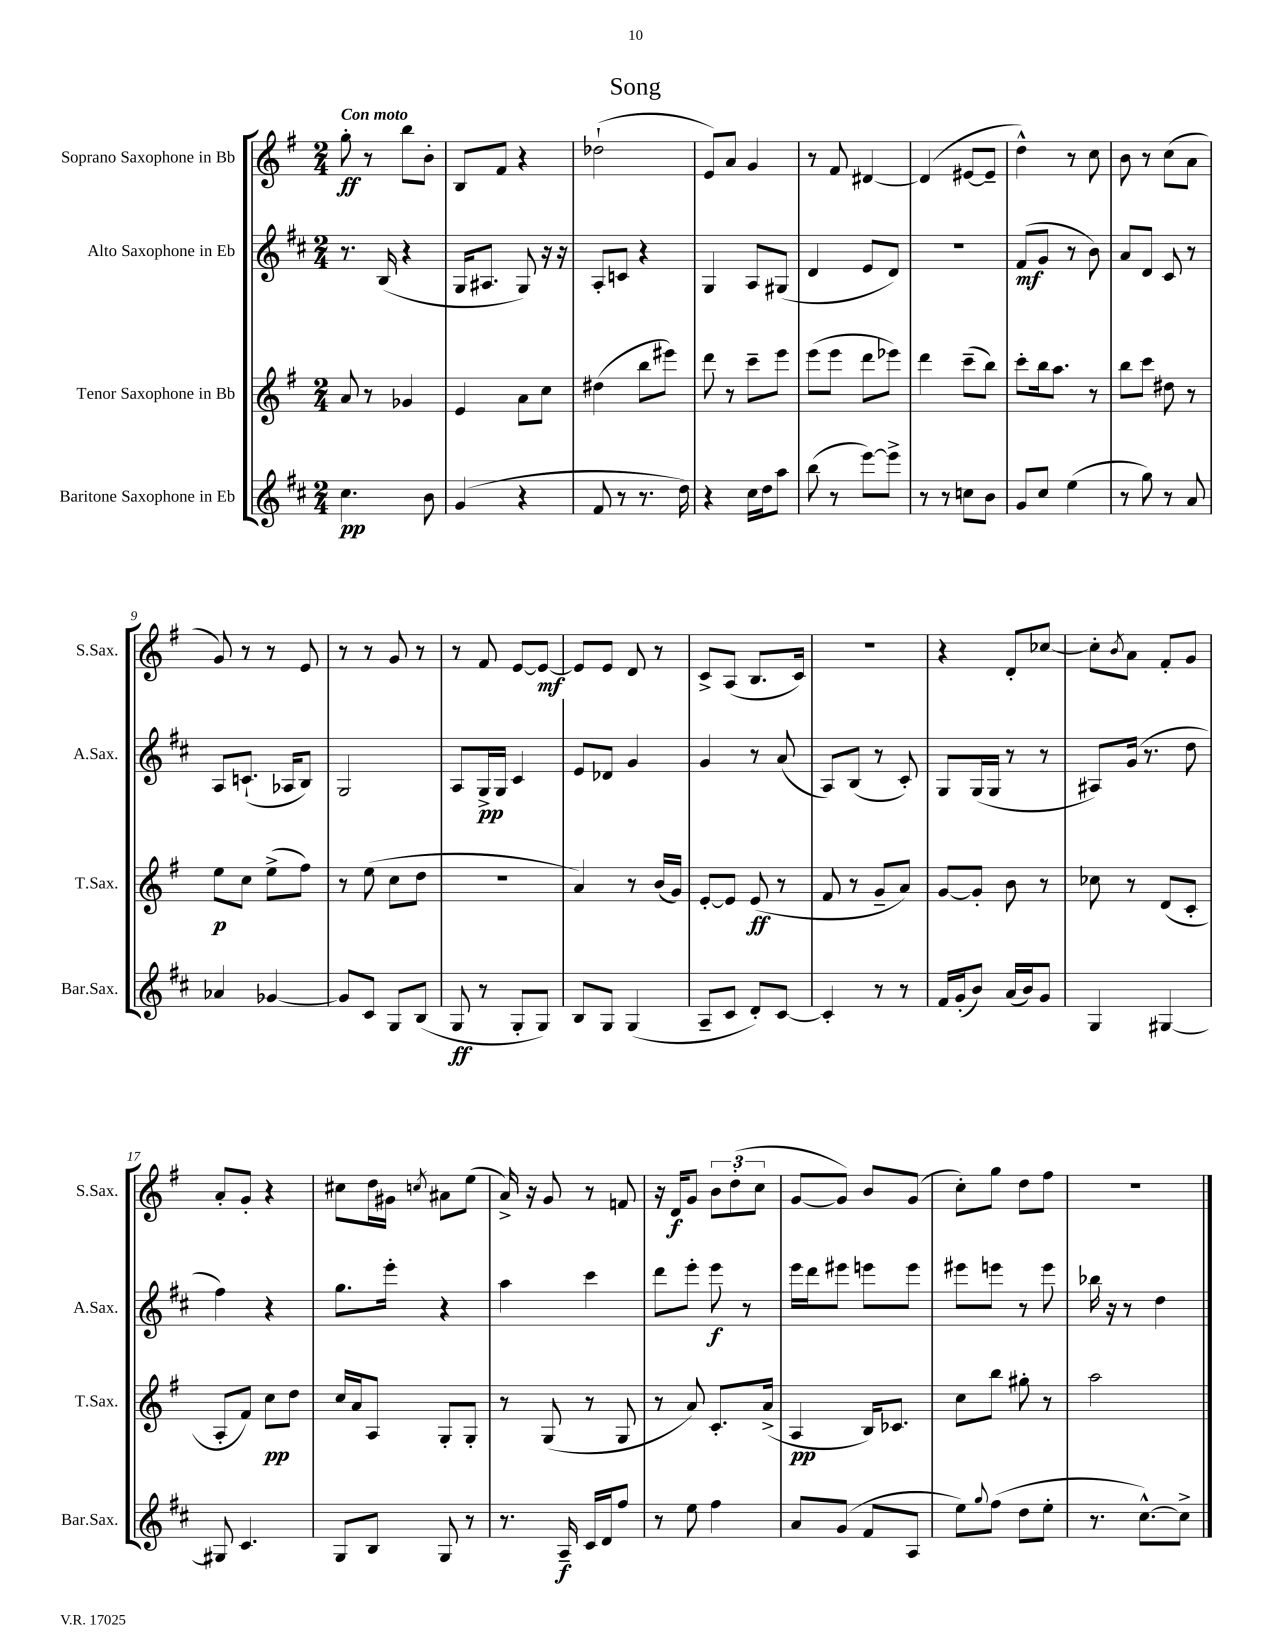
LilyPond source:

\header { title = "Song" }
<<
\new StaffGroup <<
\new Staff = "s0" \with { instrumentName = "Soprano Saxophone in Bb" shortInstrumentName = "S.Sax." } {
    \clef treble \key g \major \numericTimeSignature \time 2/4 \tempo "Con moto"
    g''8-.\ff r8 b''8 b'8-. |
    b8 fis'8 r4 |
    des''2-!( |
    e'8) a'8 g'4 |
    r8 fis'8 dis'4~ |
    dis'4( eis'8~ eis'8-- |
    d''4-^) r8 c''8 |
    b'8 r8 c''8( a'8 |
    g'8) r8 r8 e'8 |
    r8 r8 g'8 r8 |
    r8 fis'8 e'8~ e'8~\mf |
    e'8 e'8 d'8 r8 |
    c'8-> a8( b8. c'16) |
    R2 |
    r4 d'8-. ces''8~ |
    ces''8-. \acciaccatura { b'8 } a'8 fis'8-. g'8 |
    a'8-. g'8-. r4 |
    cis''8 d''16 gis'16 \acciaccatura { c''8 } ais'8 e''8( |
    a'16->) r16 g'8 r8 f'8 |
    r16 d'16\f g'8 \tuplet 3/2 { b'8 d''8-.( c''8 } |
    g'8~ g'8) b'8 g'8( |
    c''8-.) g''8 d''8 fis''8 |
    R2 \bar "|." |
}
\new Staff = "s1" \with { instrumentName = "Alto Saxophone in Eb" shortInstrumentName = "A.Sax." } {
    \clef treble \key d \major \numericTimeSignature \time 2/4
    r8. b16( r4 |
    g16 ais8. g8) r16 r16 |
    a8-. c'8 r4 |
    g4 a8 gis8( |
    d'4 e'8 d'8) |
    R2 |
    fis'8\mf( g'8 r8 b'8) |
    a'8 d'8 cis'8 r8 |
    a8 c'8.-!( aes16 b8) |
    g2 |
    a8 g16->\pp g16 cis'4 |
    e'8 des'8 g'4 |
    g'4 r8 a'8( |
    a8) b8( r8 cis'8-.) |
    g8 g16( g16 r8 r8 |
    ais8) g'16( r8. d''8 |
    fis''4) r4 |
    g''8. e'''16-. r4 |
    a''4 cis'''4 |
    d'''8 e'''8-. e'''8\f r8 |
    e'''16 d'''16 eis'''8 e'''8 e'''8 |
    eis'''8 e'''8 r8 e'''8 |
    bes''16 r16 r8 d''4 \bar "|." |
}
\new Staff = "s2" \with { instrumentName = "Tenor Saxophone in Bb" shortInstrumentName = "T.Sax." } {
    \clef treble \key g \major \numericTimeSignature \time 2/4
    a'8 r8 ges'4 |
    e'4 a'8 c''8 |
    dis''4( b''8 eis'''8) |
    d'''8 r8 c'''8-- e'''8 |
    e'''8( e'''8 d'''8 ees'''8) |
    d'''4 c'''8--( b''8) |
    c'''8-. b''16 a''8. r8 |
    b''8 c'''8 dis''8 r8 |
    e''8\p c''8 e''8->( fis''8) |
    r8 e''8( c''8 d''8 |
    r2 |
    a'4) r8 b'16( g'16) |
    e'8~-. e'8 e'8\ff( r8 |
    fis'8 r8 g'8-- a'8) |
    g'8~ g'8-. b'8 r8 |
    ces''8 r8 d'8( c'8-. |
    a8-. fis'8) c''8\pp d''8 |
    c''16 a'16 a8 g8-. g8-. |
    r8 g8( r8 g8 |
    r8 a'8) c'8.-. a'16->( |
    a4\pp b16) ces'8. |
    c''8 b''8 gis''8-. r8 |
    a''2 \bar "|." |
}
\new Staff = "s3" \with { instrumentName = "Baritone Saxophone in Eb" shortInstrumentName = "Bar.Sax." } {
    \clef treble \key d \major \numericTimeSignature \time 2/4
    cis''4.\pp b'8 |
    g'4( r4 |
    fis'8 r8 r8. d''16) |
    r4 cis''16 d''16 a''8 |
    b''8( r8 e'''8~) e'''8-> |
    r8 r8 c''8 b'8 |
    g'8 cis''8 e''4( |
    r8 g''8) r8 a'8 |
    aes'4 ges'4~ |
    ges'8 cis'8 g8 b8( |
    g8\ff r8 g8-. g8) |
    b8 g8 g4( |
    a8-- cis'8 d'8-.) cis'8~ |
    cis'4-. r8 r8 |
    fis'16 g'16-.( b'8) a'16( b'16) g'8 |
    g4 gis4~ |
    gis8 cis'4. |
    g8 b8 g8 r8 |
    r8. a16--\f cis'16 d'16 fis''8 |
    r8 e''8 fis''4 |
    a'8 g'8( fis'8 a8 |
    e''8) \appoggiatura { g''8 } fis''8( d''8 e''8-. |
    r8. cis''8.~-^) cis''8-> \bar "|." |
}
>>
>>
